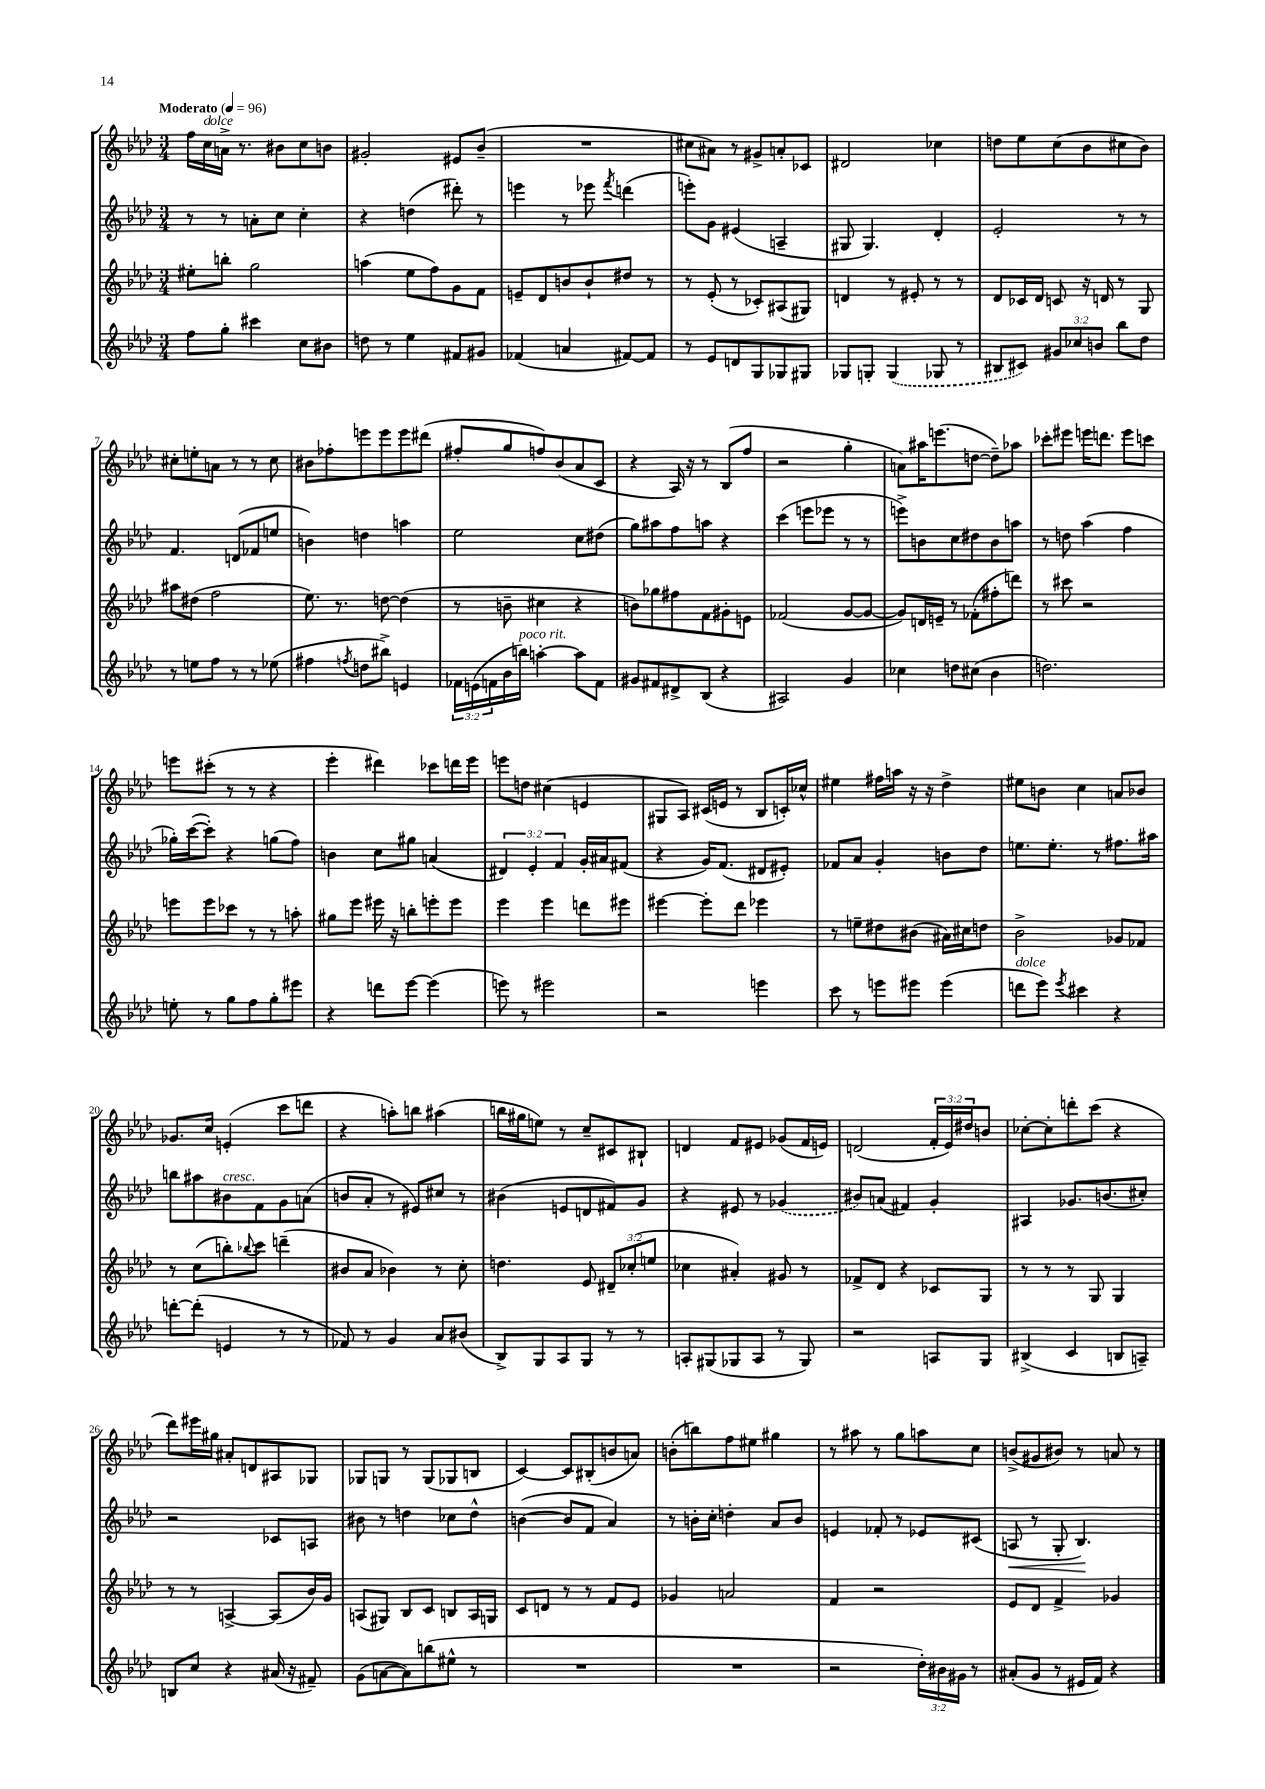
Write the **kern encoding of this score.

**kern	**kern	**kern	**kern
*staff4	*staff3	*staff2	*staff1
*clefG2	*clefG2	*clefG2	*clefG2
*k[b-e-a-d-]	*k[b-e-a-d-]	*k[b-e-a-d-]	*k[b-e-a-d-]
*M3/4	*M3/4	*M3/4	*M3/4
*MM96	*MM96	*MM96	*MM96
8ff	8ee#'	8r	16ff
.	.	.	16cc
8gg'	8bb'	8r	16a^
.	.	.	8.r
4ccc#	2gg	8a'	.
.	.	8cc	8b#
8cc	.	4cc'	8cc
8b#	.	.	8b
=	=	=	=
8dd	(4aa	4r	2g#'
8r	.	.	.
4ee-	8ee-	(4dd	.
.	8ff)	.	.
8f#	8g	8ddd#')	8e#
8g#	8f	8r	(8b-~
=	=	=	=
(4f-	8e~	4eee	2.r
.	8d-	.	.
4a	8b	8r	.
.	8b`	8eee-	.
.	.	8qfff	.
[8f#)	8dd#	(4ddd	.
8f#]	8r	.	.
=	=	=	=
8r	8r	8eee')	8cc#
8e-	(8e-'	8g	8a#)
8d	8r	(4e#	8r
8G	8c-')	.	8g#^
8G-	(8A#	4A~	8a'
8G#	8G#)	.	8c-
=	=	=	=
8G-	4d	8G#	2d#
8G'	.	4.G#)	.
(4G	8r	.	.
.	8e#'	.	.
8G-	8r	4d-'	4cc-
8r	8r	.	.
=	=	=	=
8B#	8d-	2e-'	8dd
8c#)	16c-	.	8ee-
.	16d-	.	.
12g#	8c	.	(8cc
12cc-	.	.	.
.	16r	.	8b-
12b	.	.	.
.	16d	.	.
8bb-	8r	8r	8cc#
8dd-	8G	8r	8b-)
=	=	=	=
8r	8aa#	4.f	8cc#'
8ee	(8dd#	.	8ee'
8ff	2ff	.	8a
8r	.	(8d	8r
8r	.	8f-	8r
(8ee-	.	8ee	8cc#
=	=	=	=
4ff#	8.ee-)	4b)	8b#
.	.	.	8ff-'
.	8.r	.	.
8qff	.	.	.
8dd	.	4dd	8eee
8bb#^)	[8dd	.	8eee
4e	(4dd]	4aa	8eee
.	.	.	(8ddd#
=	=	=	=
24f-	8r	2ee-	8ff#'
(24e	.	.	.
24f	.	.	.
16b-	8b~	.	8gg
16bb)	.	.	.
[4aa'	4cc#	.	8ff)
.	.	.	(8b-
8aa]	4r	8cc	8a-
8f	.	(8dd#	8c
=	=	=	=
8g#	8b)	8gg)	4r
8f#	8gg-	8aa#	.
8d#^	8ff#	8ff	16A-)
.	.	.	16r
(8B-	8f	8aa	8r
4r	8g#'	4r	(8B-
.	8e	.	8ff
=	=	=	=
2A#)	(2f-	(4ccc	2r
.	.	8eee	.
.	.	8eee-	.
4g	[8g	8r	4gg'
.	8g_	8r	.
=	=	=	=
4cc-	8g])	8eee^)	8a)
.	16d	8b	16aa#
.	16e~	.	(8.eee
8dd	8r	8cc	.
(8cc#	(8f-'	8dd#	[8dd
4b-	8ff#'	8b	8dd~])
.	8ddd)	8aa	8aa-
=	=	=	=
2.dd)	8r	8r	8ccc-'
.	8ccc#	8dd	8eee#
.	2r	(4aa-	16eee
.	.	.	8.ddd
.	.	4ff	8eee
.	.	.	8ccc
=	=	=	=
8ee'	8eee	16gg-')	8eee
.	.	([16ccc	.
8r	8eee	8ccc'])	(8ccc#'
8gg	8ccc-	4r	8r
8ff	8r	.	8r
8gg'	8r	(8gg	4r
8eee#	8aa'	8ff)	.
=	=	=	=
4r	8gg#	4b	4eee-'
.	8eee-	.	.
8ddd	16eee#	8cc	4ddd#)
.	16r	.	.
[8eee-	8bb'	8gg#	.
(4eee-]	8eee'	(4a	8ccc-
.	8eee	.	16ddd
.	.	.	16eee-
=	=	=	=
8eee)	4eee-	6d#)	8eee
8r	.	.	8dd
.	.	6e-'	.
2eee#	4eee-	.	(4cc#
.	.	6f	.
.	8ddd	16g'	4e
.	.	16a#	.
.	8eee#	(8f#	.
=	=	=	=
2r	[4eee#	4r	8G#
.	.	.	8A-)
.	8eee#']	16g)	(16c#
.	.	(8.f	16e
.	8ddd-	.	8r
4eee	4eee-	8d#	8B-
.	.	8e#')	16c')
.	.	.	16cc-^^
=	=	=	=
8ccc	8r	8f-	4ee#
8r	8ee~	8a-	.
8eee	8dd#	4g'	16ff#
.	.	.	16aa
8eee#	(8b#	.	16r
.	.	.	16r
(4eee#	16a#)	8b	4dd-^
.	16cc#	.	.
.	8dd	8dd-	.
=	=	=	=
8ddd	2b-^	8.ee	8ee#
8eee-)	.	.	8b
.	.	8.ee'	.
8qeee-	.	.	.
4ccc#	.	.	4cc
.	.	8r	.
4r	8g-	8.ff#	8a
.	8f-	.	8b-
.	.	16aa#	.
=	=	=	=
[8ddd'	8r	8bb	8.g-
(8ddd']	(8cc	8aa#	.
.	.	.	16cc
4e	8bb')	8b#	(4e'
.	8qqbb-	.	.
.	8ccc	8f	.
8r	(4ddd~	8g	8ccc
8r	.	(8a	8ddd
=	=	=	=
8f-)	8b#	8b	4r
8r	8a-	8a-'	.
4g	4b-)	8r	8aa')
.	.	8e#)	8bb
8a-	8r	8cc#	(4aa#
(8b#	8cc'	8r	.
=	=	=	=
8B-^)	4.dd	(4b#	16bb
.	.	.	16gg#
8G	.	.	8ee)
8A-	.	8e	8r
8G	8e-	8d	8cc~
8r	12d#~	8f#)	8c#
.	(12cc-'	.	.
8r	.	8g	8B#`
.	12ee	.	.
=	=	=	=
8A'	4cc-	4r	4d
(8G#	.	.	.
8G-	4a#')	8e#	8f
8A	.	8r	8e#
8r	8g#	(4g-	(8g-
8G-)	8r	.	16f
.	.	.	16e)
=	=	=	=
2r	8f-^	8b#)	(2d
.	8d-	(8a	.
.	4r	4f#)	.
8A	8c-	4g'	24f'
.	.	.	24e-)
.	.	.	24dd#
8G	8G	.	8b
=	=	=	=
(4B#^	8r	4A#	[8cc-'
.	8r	.	8cc-']
4c	8r	8.g-	8ddd'
.	8G	.	(8ccc
.	.	(8.b	.
8B	4G	.	4r
8A~)	.	8cc#')	.
=	=	=	=
8B	8r	2r	8ddd-)
8cc	8r	.	16eee#
.	.	.	16gg#
4r	[4A^	.	8a#'
.	.	.	8d
(16a#	(8A]	8c-	8A#
16r	.	.	.
8f#~)	16b-)	8A	8G-
.	16g	.	.
=	=	=	=
(8g	(8A	8b#	8G-
[8a	8G#)	8r	8G
8a])	8B-	4dd	8r
(8bb	8c	.	(8G
8ee#^^	8B	8cc-	8G-
8r	16A	8dd^^	8B
.	16G	.	.
=	=	=	=
2.r	8c	([4b	[4c)
.	8d	.	.
.	8r	8b]	8c]
.	8r	8f	(8B#'
.	8f	4a-)	8b
.	8e-	.	8a)
=	=	=	=
2.r	4g-	8r	(8b'
.	.	16b'	8bb)
.	.	16cc'	.
.	2a	4dd'	8ff
.	.	.	8ee#
.	.	8a-	4gg#
.	.	8b	.
=	=	=	=
2r	4f	4e	8r
.	.	.	8aa#
.	2r	8f-'	8r
.	.	8r	8gg
24dd-')	.	8e-	8aa
24b#	.	.	.
24g#	.	.	.
8r	.	(8c#	8cc
=	=	=	=
(8a#'	8e-	8A	(8b^
8g	8d-	8r	8g#
8r	4f^	8G'	8b#)
16e#	.	4.B-)	8r
16f)	.	.	.
4r	4g-	.	8a
.	.	.	8r
==	==	==	==
*-	*-	*-	*-
